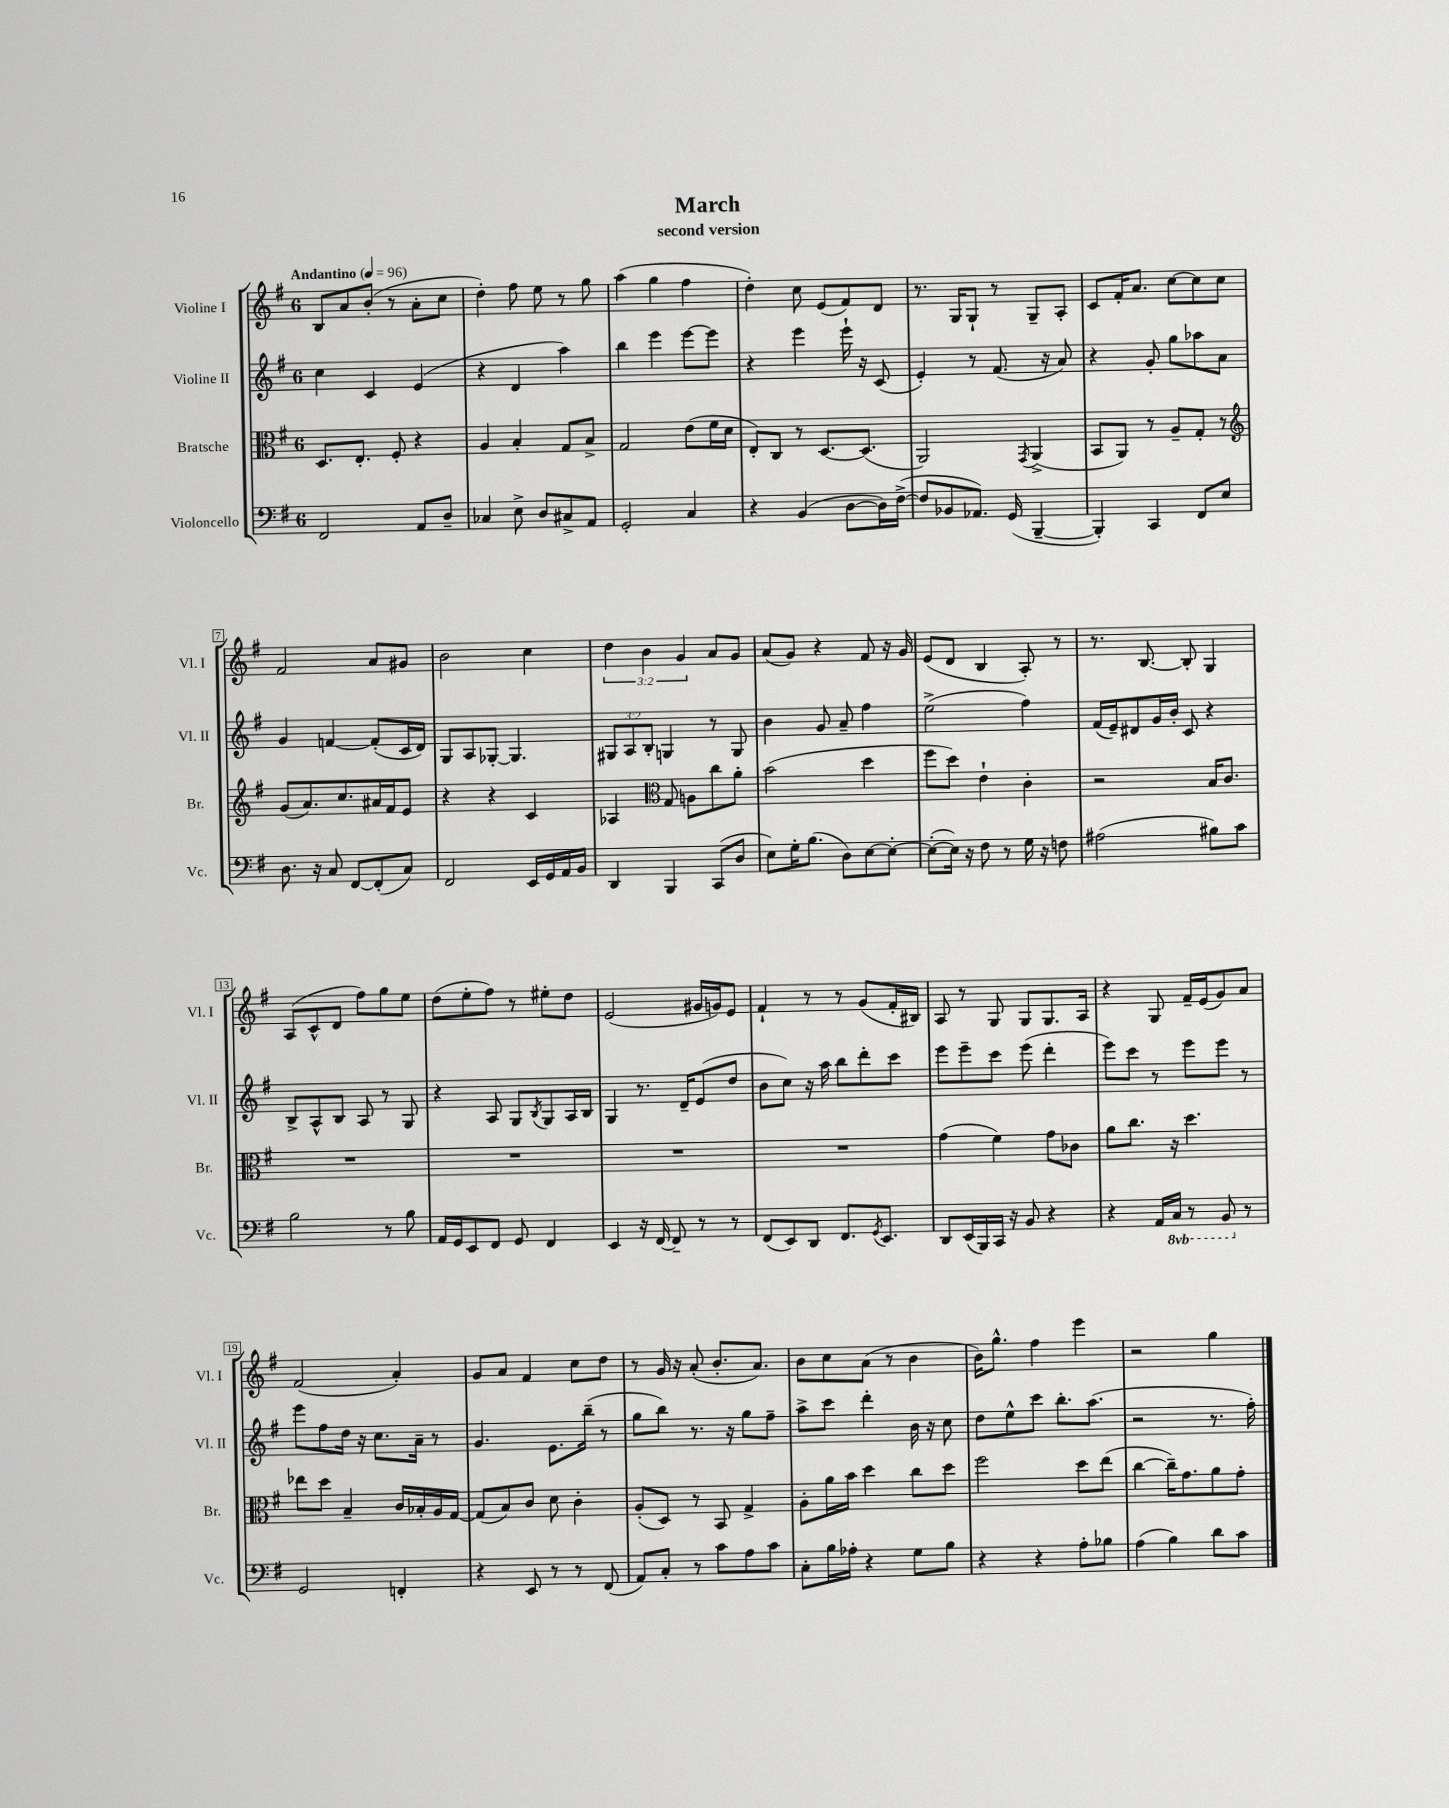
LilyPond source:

\header { title = "March" subtitle = "second version" }
<<
\new StaffGroup <<
\new Staff = "s0" \with { instrumentName = "Violine I" shortInstrumentName = "Vl. I" } {
    \clef treble \key g \major \once \override Staff.TimeSignature.style = #'single-digit \time 6/8 \override Staff.TupletNumber.text = #tuplet-number::calc-fraction-text \tempo "Andantino" 4 = 96
    b8 a'8 b'8-.( r8 a'8-. c''8 |
    d''4-.) fis''8 e''8 r8 g''8 |
    a''4( g''4 fis''4 |
    d''4-.) c''8 e'8( fis'8) d'8 |
    r8. g16 g8-! r8 g8-- a8-. |
    c'8 fis'16-. a'8. c''8~ c''8 c''8 |
    fis'2 a'8 gis'8 |
    b'2 c''4 |
    \tuplet 3/2 { d''4 b'4 g'4 } a'8 g'8 |
    a'8( g'8) r4 fis'8 r16 g'16 |
    e'8( d'8 b4 a8-.) r8 |
    r8. b8.~ b8-. g4 |
    a8( c'8-^ d'8 fis''8) g''8 e''8 |
    d''8( e''8-. fis''8) r8 eis''8-. d''8 |
    e'2( gis'16 g'16) e'8 |
    fis'4-! r8 r8 g'8( fis'16-. bis16) |
    a8 r8 g8 g8 g8. a16 |
    r4 g8 fis'16-- e'16( g'8) a'8 |
    fis'2( a'4-.) |
    g'8 a'8 fis'4 c''8 d''8 |
    r8 g'16 r16 a'8-.( b'8.-. a'8.) |
    b'8 c''8 a'8( r8 b'4 |
    b'16) g''8.-^ fis''4 e'''4 |
    r2 g''4 \bar "|." |
}
\new Staff = "s1" \with { instrumentName = "Violine II" shortInstrumentName = "Vl. II" } {
    \clef treble \key g \major \once \override Staff.TimeSignature.style = #'single-digit \time 6/8 \override Staff.TupletNumber.text = #tuplet-number::calc-fraction-text
    c''4 c'4 e'4( |
    r4 d'4 a''4) |
    b''4 e'''4 e'''8~ e'''8 |
    r4 e'''4 e'''16-! r16 c'8( |
    e'4-.) r8 fis'8.( r16 a'8) |
    r4 g'8-. g''8 aes''8 a'8 |
    g'4 f'4~ f'8-.( c'16 d'16) |
    g8 a8 ges8~-. ges4. |
    \tuplet 3/2 { gis8 a8 b8-. } g4 r8 g8 |
    b'4 g'8 a'8-- fis''4 |
    e''2->( fis''4) |
    fis'16( e'16--) dis'8 g'16 b'16-. c'8 r4 |
    b8-> a8-^ b8 a8 r8 g8 |
    r4 a8 g8 \acciaccatura { b8 } g8 a16 b16 |
    g4 r8. d'16-- e'8( d''8 |
    b'8 c''8) r16 a''16 b''8 d'''8-. c'''8 |
    e'''8 e'''8-- c'''8 e'''8( d'''4-. |
    e'''8) c'''8 r8 e'''8 e'''8 r8 |
    e'''8 fis''8 d''16 r16 c''8. a'16-- r8 |
    g'4. e'8. b''16--( r8 |
    g''8 b''8) r8. r16 g''8 fis''8-- |
    a''8-> c'''8 d'''4-. b'16 r16 c''8 |
    d''8 e''8-^ c'''8 b''8.-. a''8.( |
    r2 r8. fis''16-.) \bar "|." |
}
\new Staff = "s2" \with { instrumentName = "Bratsche" shortInstrumentName = "Br." } {
    \clef alto \key g \major \once \override Staff.TimeSignature.style = #'single-digit \time 6/8
    d8. e8.-. fis8-. r4 |
    a4 b4-. g8 b8-> |
    g2 e'8( fis'16 d'16 |
    e8-.) c8 r8 d8.~ d8.( |
    a,2) \acciaccatura { g,8 } a,4->( |
    b,8 a,8) r8 a8-- g8-. r8 |
    \clef treble g'8( a'8.) c''8. ais'16 fis'16 e'8 |
    r4 r4 c'4 |
    aes4 \clef alto g8 a8 c''8 a'8-. |
    b'2( d''4 |
    fis''8 d''8) e'4-! c'4-. |
    r2 b16 c'8. |
    R2. |
    R2. |
    R2. |
    R2. |
    g'4( fis'4) g'8 ces'8 |
    a'8 c''8. r16 d''4. |
    ees''8 d''8 b4-- c'16 bes16-. a16 g16~ |
    g8( b8) c'8 d'8 c'4-. |
    a8-.( d8) r8 b,8 g4-> |
    a8-. a'16 b'16 d''4 c''8 d''8 |
    fis''2 d''8 e''8( |
    c''4~ c''16--) g'8. a'8 g'8-. \bar "|." |
}
\new Staff = "s3" \with { instrumentName = "Violoncello" shortInstrumentName = "Vc." } {
    \clef bass \key g \major \once \override Staff.TimeSignature.style = #'single-digit \time 6/8 \set Staff.ottavationMarkups = #ottavation-simple-ordinals
    fis,2 a,8 d8-- |
    ces4 e8-> d8 cis8-> a,8 |
    g,2-. c4 |
    r4 b,4( d8~ d16) fis16~->( |
    fis8 bes,8 aes,8.) g,16( b,,4~-- |
    b,,4-.) c,4 fis,8 e8 |
    d8. r16 c8 fis,8~ fis,8-.( c8) |
    fis,2 e,16 g,16 a,16 b,16 |
    d,4 b,,4 c,8( d8 |
    e8) g16-. b8.( d8) e8~ e8~-. |
    e8~-.( e16) r16 fis8 r8 g16 r16 f8 |
    ais2( bis8) c'8 |
    b2 r8 b8 |
    a,16 g,16 e,8 fis,8 g,8 fis,4 |
    e,4 r16 fis,16~ fis,8-- r8 r8 |
    fis,8( e,8) d,8 fis,8. \acciaccatura { g,8 } e,8. |
    d,8 e,16( b,,16) c,16 r16 b,8 r4 |
    r4 a,16 \ottava #-1 c,16 r8 b,,8 \ottava #0 r8 |
    g,2 f,4-. |
    r4 e,8 r8 r8 fis,8( |
    a,8) c8-. r8 c'8 a8 c'8 |
    c8-. b16 aes16-. r4 g8 b8 |
    r4 r4 a8-. bes8 |
    a4( b4) d'8 c'8 \bar "|." |
}
>>
>>
\layout { \context { \Score \override BarNumber.stencil = #(make-stencil-boxer 0.1 0.3 ly:text-interface::print) } }
